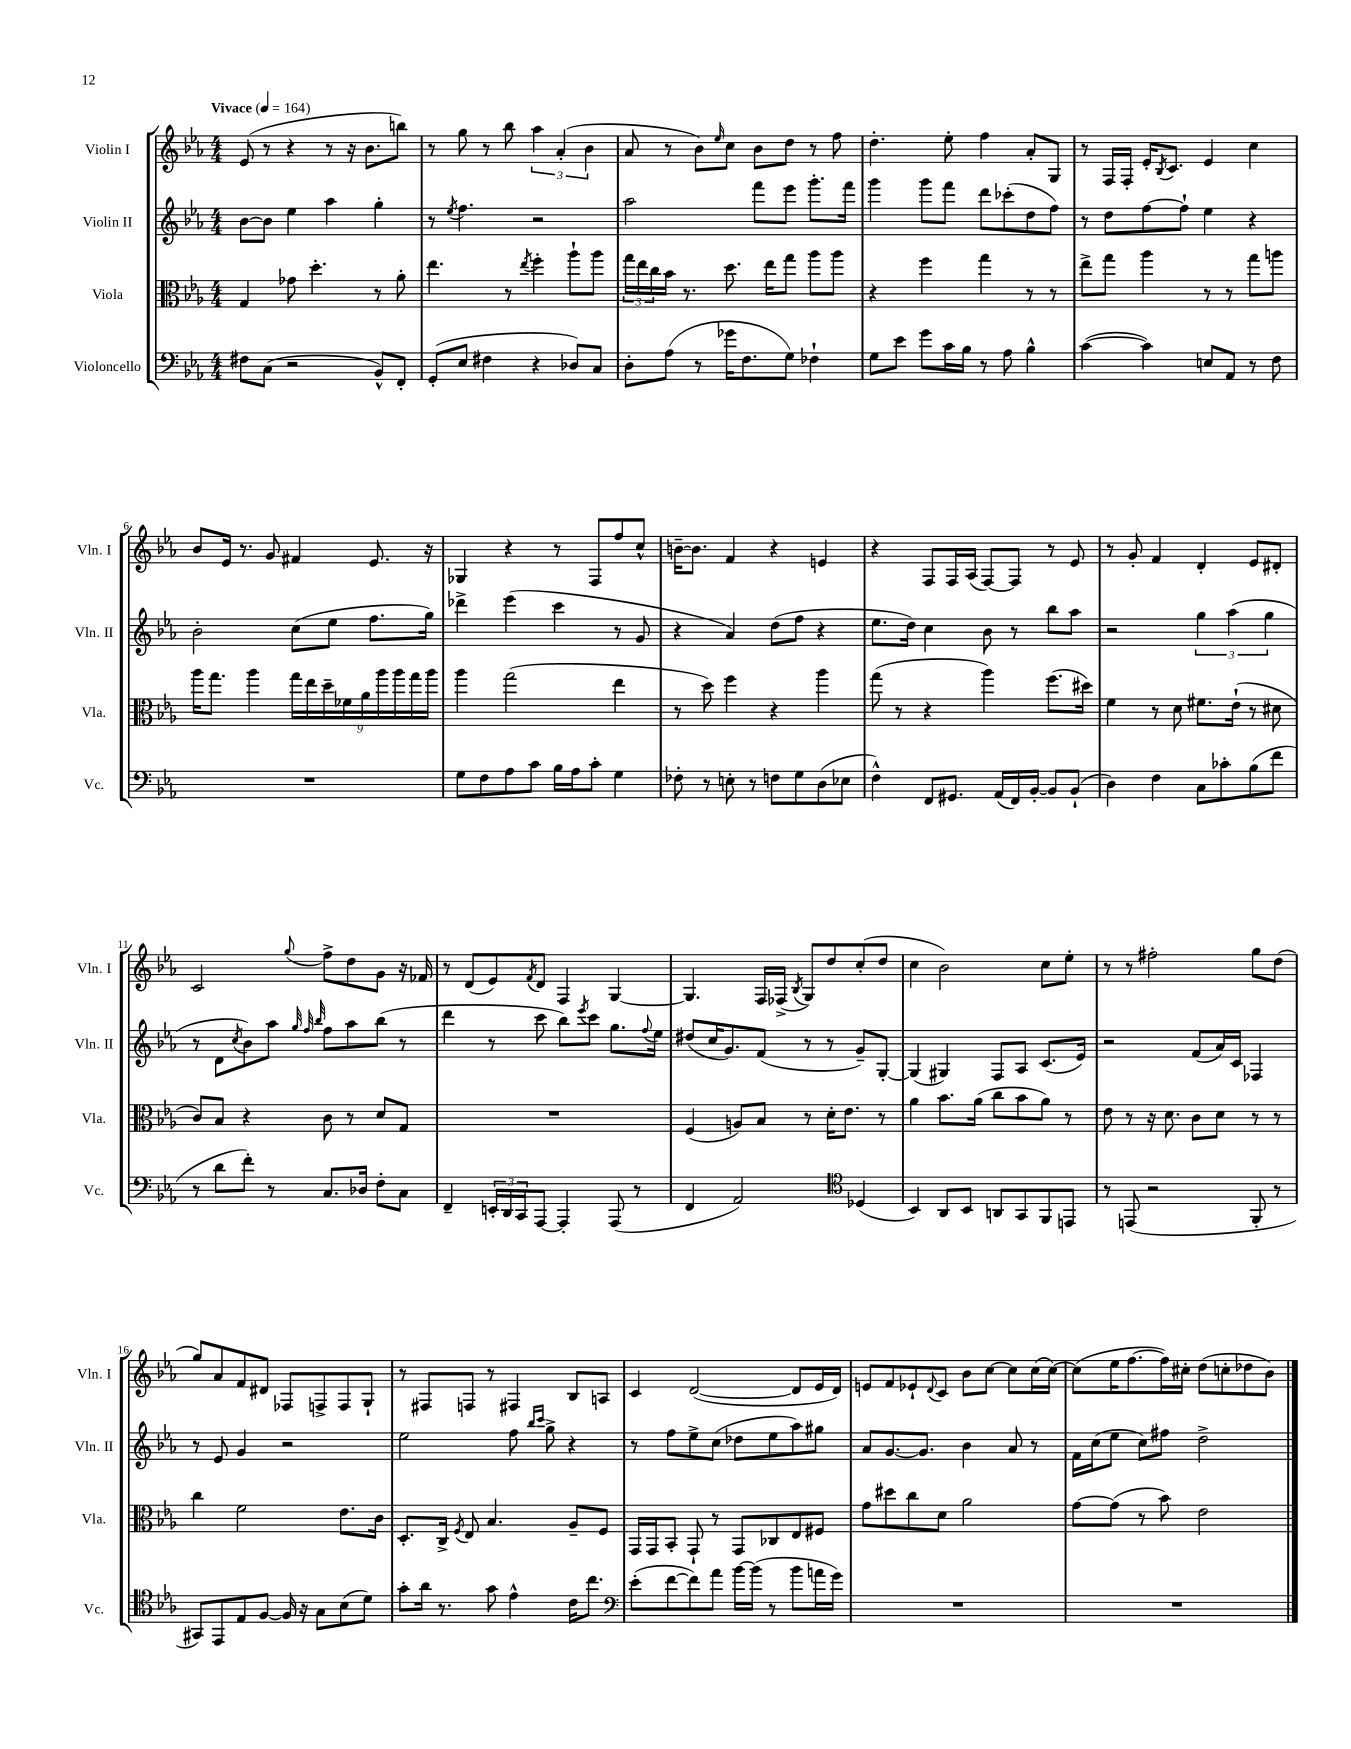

**kern	**kern	**kern	**kern
*staff4	*staff3	*staff2	*staff1
*clefF4	*clefC3	*clefG2	*clefG2
*k[b-e-a-]	*k[b-e-a-]	*k[b-e-a-]	*k[b-e-a-]
*M4/4	*M4/4	*M4/4	*M4/4
*MM164	*MM164	*MM164	*MM164
8F#	4G	[8b-	(8e-
(8C	.	8b-]	8r
2r	8g-	4ee-	4r
.	4.dd'	.	.
.	.	4aa-	8r
.	.	.	16r
.	.	.	8.b-
8BB-^^)	8r	4gg'	.
8FF'	8a-'	.	8bb)
=	=	=	=
(8GG'	4.ee-	8r	8r
.	.	8qee-	.
8E-	.	4.ff	8gg
4F#	.	.	8r
.	8r	.	8bb-
.	8qee-	.	.
4r	4ff'	2r	6aa-
.	.	.	(6a-'
8D-)	8aa-`	.	.
.	.	.	6b-
8C	8aa-	.	.
=	=	=	=
8D'	24gg	2aa-	8a-
.	24ee-	.	.
.	24cc	.	.
(8A-	16b-	.	8r
.	8.r	.	.
8r	.	.	8b-)
.	.	.	16qqee-
16g-	8.dd	.	8cc
8.F	.	.	.
.	.	8fff	8b-
.	16ee-	.	.
8G)	8gg	8eee-	8dd
4F-`	8aa-	8.ggg'	8r
.	8aa-	.	8ff
.	.	16fff	.
=	=	=	=
8G	4r	4ggg	4.dd'
8e-	.	.	.
8g	4ff	8ggg	.
16c	.	8fff	8ee-'
16B-	.	.	.
8r	4gg	8ddd	4ff
8A-	.	(8ccc-'	.
4B-^^	8r	8dd	8a-'
.	8r	8ff)	8G
=	=	=	=
([4c	8ee-^	8r	8r
.	8gg	8dd	16F
.	.	.	16F'
4c])	4aa-	[8ff	16e-'
.	.	.	8qB-
.	.	.	8.c
.	.	8ff`]	.
8E	8r	4ee-	4e-
8AA-	8r	.	.
8r	8gg	4r	4cc
8F	8aa	.	.
=	=	=	=
1r	16aa-	2b-'	8b-
.	8.gg	.	.
.	.	.	16e-
.	.	.	8.r
.	4aa-	.	.
.	.	.	8g
.	18gg	(8cc	4f#
.	18ee-	.	.
.	18dd~	.	.
.	.	8ee-	.
.	18f-	.	.
.	18a-	.	.
.	.	8.ff	8.e-
.	18aa-	.	.
.	18aa-	.	.
.	18gg	.	.
.	.	16gg)	16r
.	18aa-	.	.
=	=	=	=
8G	4aa-	4ddd-^	4G-
8F	.	.	.
8A-	(2gg	(4eee-	4r
8c	.	.	.
16B-	.	4ccc	8r
16A-	.	.	.
8c'	.	.	8F
4G	4ee-	8r	8ff
.	.	8g	8cc^^
=	=	=	=
8F-'	8r	4r	[16b~
.	.	.	8.b]
8r	8dd)	.	.
8E'	4ff	4a-)	4f
8r	.	.	.
8F	4r	(8dd	4r
8G	.	8ff	.
(8D	4aa-	4r	4e
8E-	.	.	.
=	=	=	=
4F^^)	(8gg	8.ee-	4r
.	8r	.	.
.	.	16dd)	.
8FF	4r	4cc	8F
8.GG#	.	.	16F
.	.	.	(16A-
.	4aa-)	8b-	[8F)
(16AA-	.	.	.
16FF)	.	8r	8F]
[16BB-'	.	.	.
8BB-]	(8.ff	8bb-	8r
(8BB-`	.	8aa-	8e-
.	16dd#)	.	.
=	=	=	=
4D)	4f	2r	8r
.	.	.	8g'
4F	8r	.	4f
.	8d	.	.
8C	8.f#	6gg	4d'
8c-'	.	.	.
.	.	(6aa-	.
.	(16e-`	.	.
(8B-	8r	.	8e-
.	.	6gg	.
8f	8d#	.	8d#'
=	=	=	=
8r	8c)	8r	2c
8d	8B-	8d	.
.	.	8qcc	.
8f')	4r	8b-)	.
8r	.	8aa-	.
.	.	32qqgg	.
.	.	32qqff	.
.	.	32qqbb-	8qqgg
8.C	8c	8ff	8ff^
.	8r	8aa-	8dd
16D-	.	.	.
8F'	8d	(8bb-	8g
8C	8G	8r	16r
.	.	.	16f-
=	=	=	=
4FF~	1r	4ddd	8r
.	.	.	(8d
24EE'	.	8r	8e-)
24DD	.	.	.
24CC	.	.	.
.	.	.	8qf
[8AAA-	.	8ccc	8d
4AAA-']	.	8bb-)	4F
.	.	8qeee-	.
.	.	8ccc	.
(8AAA-	.	8.gg	[4G
8r	.	.	.
.	.	8qqff	.
.	.	16ee-	.
=	=	=	=
4FF	(4F	(8dd#	4.G]
.	.	16cc	.
.	.	8.g)	.
2AA-)	8A)	.	.
.	8B-	(8f	16F
.	.	.	(16F-^
.	.	.	8qB-
.	8r	8r	8G)
.	16d'	8r	8dd
.	8.e-	.	.
*clefC4	*	*	*
(4D-	.	8g~)	(8cc'
.	8r	[8G'	8dd
=	=	=	=
4BB-)	4a-	(4G]	4cc
8AA-	8.b-	4G#)	2b-)
8BB-	.	.	.
.	(16a-	.	.
8AA	8cc	8F	.
8GG	8b-	8A-	.
8FF	8a-)	(8.c	8cc
8EE	8r	.	8ee-'
.	.	16e-)	.
=	=	=	=
8r	8e-	2r	8r
(8EE	8r	.	8r
2r	16r	.	2ff#'
.	8.d	.	.
.	8c	(8f	.
.	8d	16a-)	.
.	.	16c	.
8FF'	8r	4F-	8gg
8r	8r	.	(8dd
=	=	=	=
8GG#)	4cc	8r	8gg)
8EE-	.	8e-	8a-
8E-	2f	4g	8f
[8F	.	.	8d#
16F]	.	2r	8F-
16r	.	.	.
8G	.	.	8F^
(8B-	8.e-	.	8F
8d)	.	.	8G`
.	16c	.	.
=	=	=	=
8g'	8.D'	2ee-	8r
16a-	.	.	8F#
8.r	16C^	.	.
.	8qF	.	.
.	8E-	.	8F
8g	4.B-	.	8r
4e-^^	.	8ff	4F#
.	.	16qqbb-	.
.	.	16qqccc	.
.	.	8gg^	.
16c	8A-~	4r	8B-
8.cc	.	.	.
.	8F	.	8A
=	=	=	=
*clefF4	*	*	*
(8e-'	16GG	8r	4c
.	16GG	.	.
[8f	8BB-'	8ff	.
8f])	8GG`	8ee-^	([2d
8a-	8r	(8cc	.
[16b-	8GG	8dd-	.
(16b-]	.	.	.
8r	8C-	8ee-	.
8b-	8E-	8aa-)	8d]
16a	8F#	8gg#	16e-
16g)	.	.	16d)
=	=	=	=
1r	8g	8a-	8e
.	8dd#	[8.g	8f
.	8cc	.	8e-`
.	.	8.g]	.
.	.	.	8qqd
.	8d	.	8c
.	2a-	4b-	8b-
.	.	.	[8cc
.	.	8a-	8cc]
.	.	8r	(16cc
.	.	.	[16cc)
=	=	=	=
1r	[8g	16f	(8cc]
.	.	(16cc	.
.	(8g]	8ee-	16ee-
.	.	.	[8.ff
.	8r	8cc)	.
.	8b-)	8ff#	16ff])
.	.	.	16cc#'
.	2e-	2dd^	(8dd
.	.	.	8cc'
.	.	.	8dd-
.	.	.	8b-)
==	==	==	==
*-	*-	*-	*-
